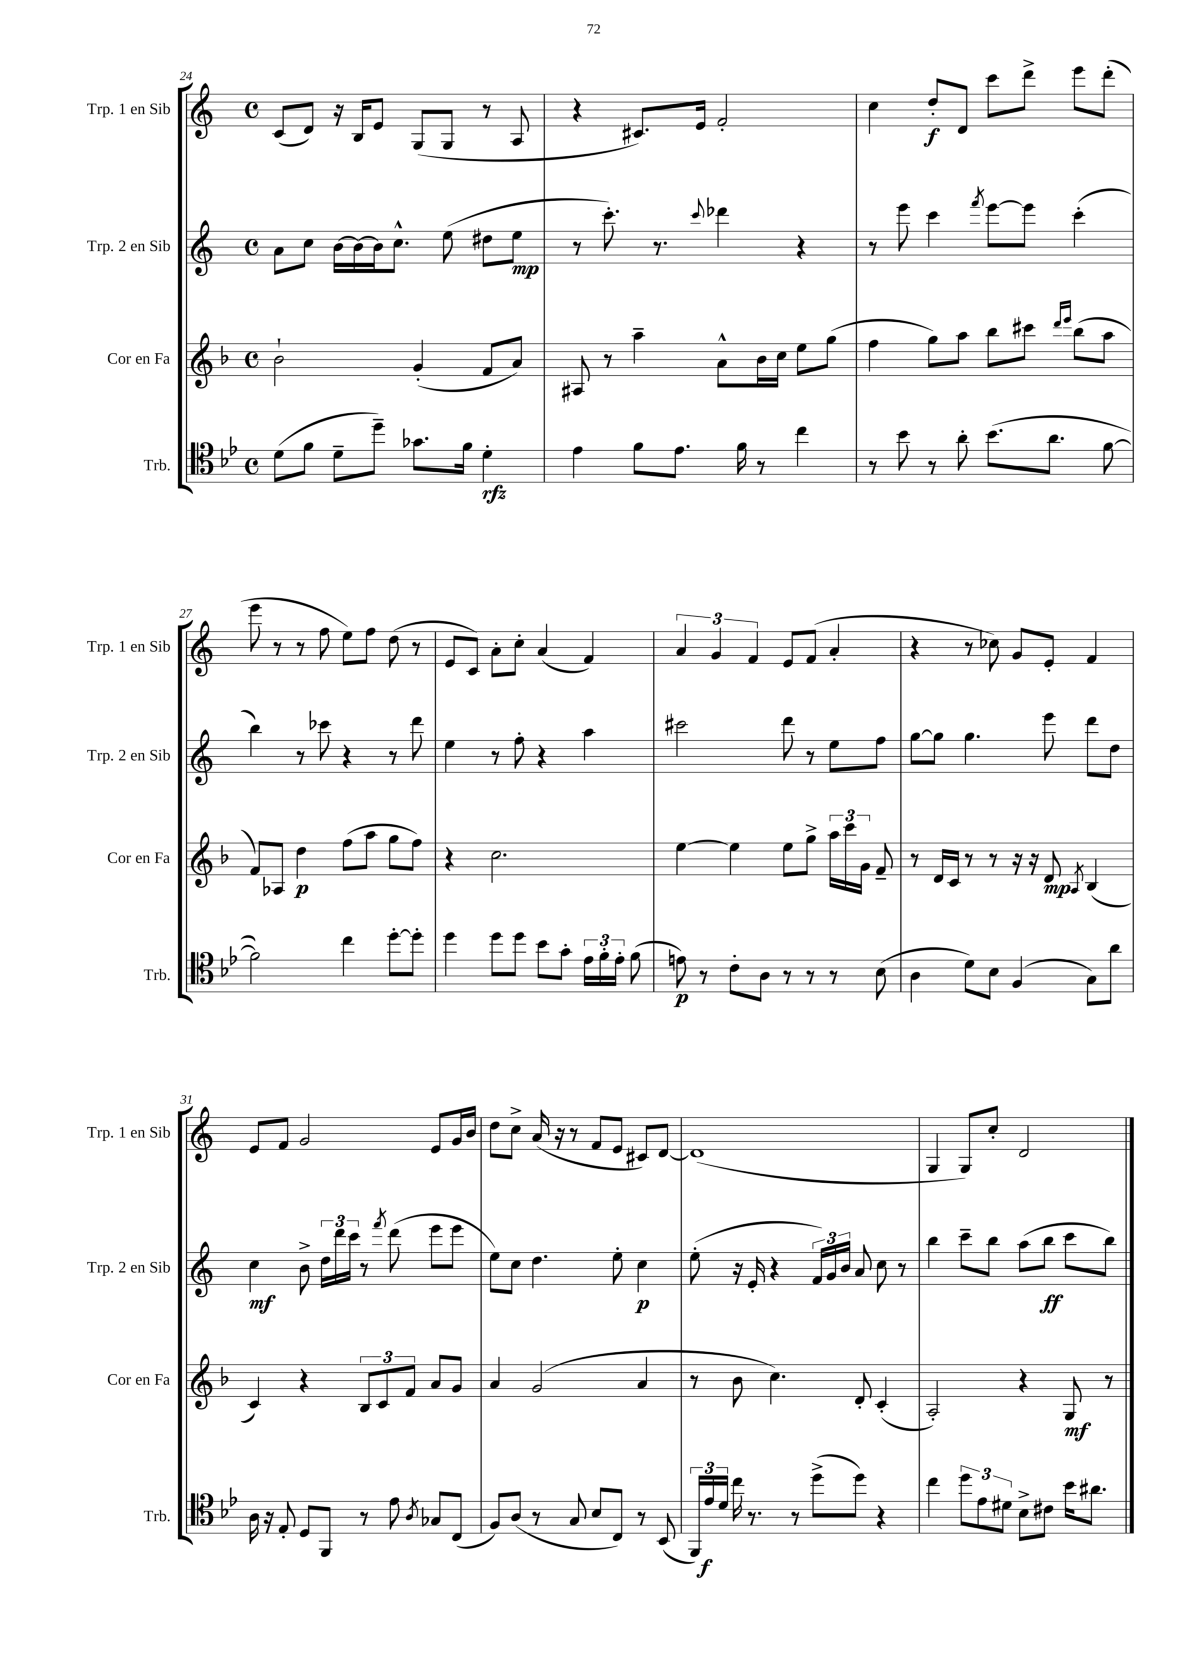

**kern	**dynam	**kern	**dynam	**kern	**dynam	**kern	**dynam
*part4	*part4	*part3	*part3	*part2	*part2	*part1	*part1
*staff4	*staff4	*staff3	*staff3	*staff2	*staff2	*staff1	*staff1
*I"Trb.	*	*I"Cor en Fa	*	*I"Trp. 2 en Sib	*	*I"Trp. 1 en Sib	*
*I'Trb.	*	*I'Cor en Fa	*	*I'Trp. 2 en Sib	*	*I'Trp. 1 en Sib	*
*clefC4	*	*clefG2	*	*clefG2	*	*clefG2	*
*k[b-e-]	*	*k[b-]	*	*k[]	*	*k[]	*
*M4/4	*	*M4/4	*	*M4/4	*	*M4/4	*
*met(c)	*	*met(c)	*	*met(c)	*	*met(c)	*
=24	=24	=24	=24	=24	=24	=24	=24
(8d\L	.	2b-`\	.	8a\L	.	(8c/L	.
8f\J	.	.	.	8cc\J	.	8d/J)	.
8d~\L	.	.	.	[16b\LL	.	16r	.
.	.	.	.	16b\_	.	16B/KL	.
8dd~\J)	.	.	.	16b\J]	.	8e/J	.
.	.	.	.	8.cc^^\J	.	.	.
8.g-X\L	.	(4g'/	.	.	.	(8G/L	.
.	.	.	.	(8ee\	.	8G/J	.
16f\Jk	.	.	.	.	.	.	.
4d'\	rfz	8f/L	.	8dd#X\L	.	8r	.
.	.	8a/J)	.	8ee\J	mp	8A/	.
=25	=25	=25	=25	=25	=25	=25	=25
4e-\	.	8A#X/	.	8r	.	4r	.
.	.	8r	.	8.ccc'\)	.	.	.
8f\L	.	4aa~\	.	.	.	8.c#X/L)	.
.	.	.	.	8.r	.	.	.
8.e-\J	.	.	.	.	.	.	.
.	.	.	.	.	.	16e/Jk	.
.	.	.	.	8qqccc/	.	.	.
.	.	8a^^\L	.	4ddd-X\	.	2f'/	.
16f\	.	.	.	.	.	.	.
8r	.	16b-\L	.	.	.	.	.
.	.	16cc\JJ	.	.	.	.	.
4cc\	.	8ee\L	.	4r	.	.	.
.	.	(8gg\J	.	.	.	.	.
=26	=26	=26	=26	=26	=26	=26	=26
8r	.	4ff\	.	8r	.	4cc\	.
8b-\	.	.	.	8eee\	.	.	.
8r	.	8gg\L)	.	4ccc\	.	8dd'/L	f
8a'\	.	8aa\J	.	.	.	8d/J	.
.	.	.	.	8qfff/	.	.	.
(8.b-\L	.	8bb-\L	.	[8eee\L	.	8ccc\L	.
.	.	8ccc#X\J	.	8eee\J]	.	8ddd^\J	.
8.a\J	.	.	.	.	.	.	.
.	.	16qqddd/LL	.	.	.	.	.
.	.	16qqeee/JJ	.	.	.	.	.
.	.	(8bb-\L	.	(4ccc'\	.	8eee\L	.
[8f\	.	8aa\J	.	.	.	(8ddd'\J	.
!!LO:LB:g=z
=27	=27	=27	=27	=27	=27	=27	=27
2f\])	.	8f/L)	.	4bb\)	.	8eee\	.
.	.	8A-X/J	.	.	.	8r	.
.	.	4dd\	p	8r	.	8r	.
.	.	.	.	8ccc-X\	.	8ff\	.
4cc\	.	(8ff\L	.	4r	.	8ee\L)	.
.	.	8aa\J	.	.	.	8ff\J	.
[8dd'\L	.	8gg\L	.	8r	.	(8dd\	.
8dd'\J]	.	8ff\J)	.	8ddd\	.	8r	.
=28	=28	=28	=28	=28	=28	=28	=28
4dd\	.	4r	.	4ee\	.	8e/L	.
.	.	.	.	.	.	8c/J)	.
8dd\L	.	2.cc\	.	8r	.	8a'\L	.
8dd\J	.	.	.	8ff'\	.	8cc'\J	.
8b-\L	.	.	.	4r	.	(4a/	.
8g'\J	.	.	.	.	.	.	.
24e-\LL	.	.	.	4aa\	.	4f/)	.
24f'\	.	.	.	.	.	.	.
24e-'\JJ	.	.	.	.	.	.	.
(8f\	.	.	.	.	.	.	.
=29	=29	=29	=29	=29	=29	=29	=29
8en\)	p	[4ee\	.	2ccc#X\	.	6a/	.
8r	.	.	.	.	.	.	.
.	.	.	.	.	.	6g/	.
8c'\L	.	4ee\]	.	.	.	.	.
.	.	.	.	.	.	6f/	.
8A\J	.	.	.	.	.	.	.
8r	.	8ee\L	.	8ddd\	.	8e/L	.
8r	.	8gg^\J	.	8r	.	(8f/J	.
8r	.	24aa\LL	.	8ee\L	.	4a'/	.
.	.	24ccc\	.	.	.	.	.
.	.	24g\JJ	.	.	.	.	.
(8B-\	.	8f~/	.	8ff\J	.	.	.
=30	=30	=30	=30	=30	=30	=30	=30
4A\	.	8r	.	[8gg\L	.	4r	.
.	.	16d/LL	.	8gg\J]	.	.	.
.	.	16c/JJ	.	.	.	.	.
8d\L)	.	8r	.	4.gg\	.	8r	.
8B-\J	.	8r	.	.	.	8cc-X\)	.
(4F/	.	16r	.	.	.	8g/L	.
.	.	16r	.	.	.	.	.
.	.	8d/	mp	8eee\	.	8e'/J	.
.	.	8qA/	.	.	.	.	.
8G\L)	.	(4B-/	.	8ddd\L	.	4f/	.
8a\J	.	.	.	8dd\J	.	.	.
!!LO:LB:g=z
=31	=31	=31	=31	=31	=31	=31	=31
16A\	.	4c/)	.	4cc\	mf	8e/L	.
16r	.	.	.	.	.	.	.
8E-'/	.	.	.	.	.	8f/J	.
8D/L	.	4r	.	8b^\	.	2g/	.
8FF/J	.	.	.	24dd\LL	.	.	.
.	.	.	.	24ddd\	.	.	.
.	.	.	.	24ccc\JJ	.	.	.
8r	.	12B-/L	.	8r	.	.	.
.	.	12c/	.	.	.	.	.
.	.	.	.	8qfff/	.	.	.
8e-\	.	.	.	(8ddd\	.	.	.
.	.	12f/J	.	.	.	.	.
8qA/	.	.	.	.	.	.	.
8G-X/L	.	8a/L	.	8eee\L	.	8e/L	.
(8C/J	.	8g/J	.	8eee\J	.	16g/L	.
.	.	.	.	.	.	16b/JJ	.
=32	=32	=32	=32	=32	=32	=32	=32
8F/L)	.	4a/	.	8ee\L)	.	8dd\L	.
(8A/J	.	.	.	8cc\J	.	8cc^\J	.
8r	.	(2g/	.	4.dd\	.	(16a/	.
.	.	.	.	.	.	16r	.
8G/	.	.	.	.	.	8r	.
8B-/L	.	.	.	.	.	8f/L	.
8C/J)	.	.	.	8ee'\	.	8e/J	.
8r	.	4a/	.	4cc\	p	8c#X/L)	.
(8BB-/	.	.	.	.	.	[8d/J	.
=33	=33	=33	=33	=33	=33	=33	=33
24FF/LL)	.	8r	.	(8ee'\	.	(1d]	.
24e-/	f	.	.	.	.	.	.
24d/JJ	.	.	.	.	.	.	.
16cc\	.	8b-\	.	16r	.	.	.
8.r	.	.	.	16e'/	.	.	.
.	.	4.cc\)	.	4r	.	.	.
8r	.	.	.	.	.	.	.
(8dd^\L	.	.	.	24f/LL)	.	.	.
.	.	.	.	24g/	.	.	.
.	.	.	.	24b/JJ	.	.	.
8dd\J)	.	8d'/	.	8a/	.	.	.
4r	.	(4c'/	.	8cc\	.	.	.
.	.	.	.	8r	.	.	.
=34	=34	=34	=34	=34	=34	=34	=34
4cc\	.	2A'/)	.	4bb\	.	4G/	.
12dd\L	.	.	.	8ccc~\L	.	8G/L)	.
12e-\	.	.	.	.	.	.	.
.	.	.	.	8bb\J	.	8cc'/J	.
12d#X\J	.	.	.	.	.	.	.
8B-^\L	.	4r	.	(8aa\L	.	2d/	.
8c#X\J	.	.	.	8bb\J	ff	.	.
16b-\KL	.	8G/	mf	8ccc\L	.	.	.
8.a#X\J	.	.	.	.	.	.	.
.	.	8r	.	8bb\J)	.	.	.
==	==	==	==	==	==	==	==
*-	*-	*-	*-	*-	*-	*-	*-
